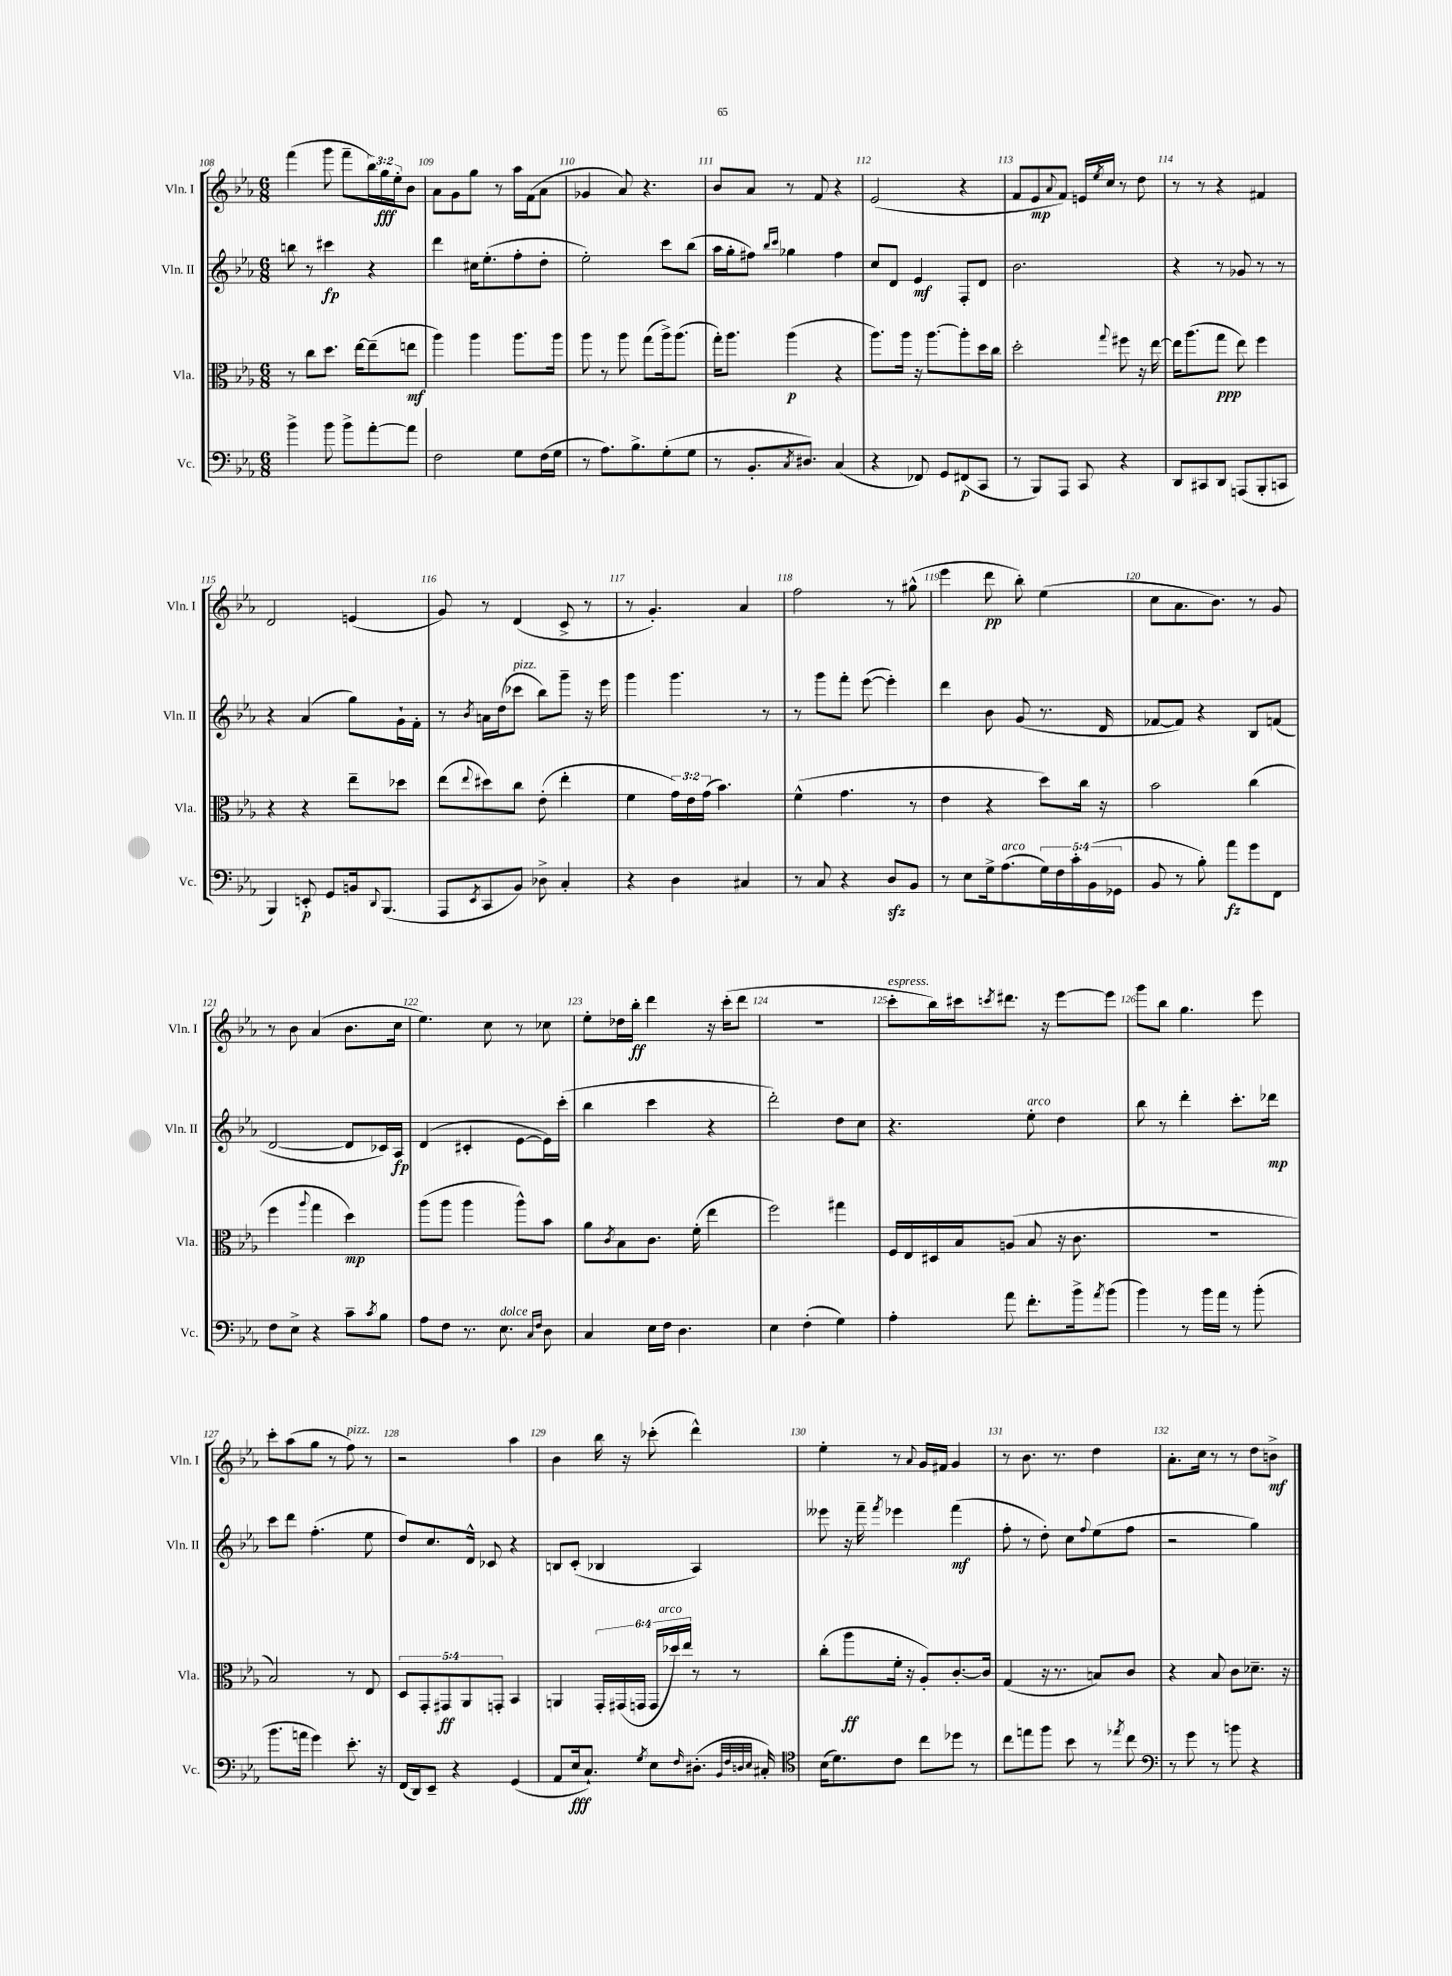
<<
\new StaffGroup <<
\new Staff = "s0" \with { instrumentName = "Vln. I" shortInstrumentName = "Vln. I" } {
    \clef treble \key ees \major \numericTimeSignature \time 6/8 \override Staff.TupletNumber.text = #tuplet-number::calc-fraction-text
    f'''4( g'''8 f'''8-- \tuplet 3/2 { bes''16) g''16\fff ees''16-. } bes'8 |
    aes'8 g'8 g''8 r8 aes''16 f'16( aes'8 |
    ges'4 aes'8) r4. |
    bes'8 aes'8 r8 f'8 r4 |
    ees'2( r4 |
    f'8 ees'8\mp \appoggiatura { aes'8 } f'8) e'16 \acciaccatura { ees''8 } c''16 r8 d''8 |
    r8 r8 r4 fis'4 |
    d'2 e'4( |
    g'8) r8 d'4( c'8-> r8 |
    r8 g'4.-.) aes'4 |
    f''2 r8 gis''8-^( |
    ees'''4 d'''8\pp bes''8-.) ees''4( |
    c''8 aes'8. bes'8.) r8 g'8 |
    r8 bes'8 aes'4( bes'8. c''16 |
    ees''4.) c''8 r8 ces''8 |
    ees''8-. des''16 bes''16-.\ff d'''4 r16 c'''16-.( d'''8 |
    R2. |
    c'''8-.^\markup { \italic "espress." } bes''16) cis'''16 \acciaccatura { c'''8 } dis'''8. r16 ees'''8~ ees'''8 |
    g'''8 bes''8 g''4. ees'''8 |
    c'''8-. aes''8( g''8 r8 f''8^\markup { \italic "pizz." }) r8 |
    r2 aes''4 |
    bes'4 bes''16 r16 ces'''8-.( d'''4-^) |
    ees''4-. r8 \appoggiatura { aes'8 } g'16 fis'16 g'4 |
    r8 bes'8. r8. d''4 |
    aes'8.-. c''16 r8 r8 d''8 b'8->\mf \bar "|." |
}
\new Staff = "s1" \with { instrumentName = "Vln. II" shortInstrumentName = "Vln. II" } {
    \clef treble \key ees \major \numericTimeSignature \time 6/8
    b''8 r8 cis'''4\fp r4 |
    d'''4 cis''16 ees''8.-.( f''8-. d''8-. |
    ees''2-.) c'''8 bes''8( |
    aes''16 g''16-. fis''8) \grace { bes''16 c'''16 } ges''4 fis''4 |
    c''8 d'8 ees'4\mf f8-. d'8 |
    bes'2. |
    r4 r8 ges'8 r8 r8 |
    r4 aes'4( g''8) g'16-! f'16-. |
    r8 \acciaccatura { bes'8 } a'16 d''16( ces'''8^\markup { \italic "pizz." } bes''8) g'''8-- r16 ees'''16 |
    g'''4 g'''4. r8 |
    r8 g'''8 f'''8-. ees'''8~( ees'''4-.) |
    d'''4 bes'8 g'8( r8. d'16 |
    fes'8~ fes'8) r4 bes8 f'8( |
    d'2~ d'8 ces'16) aes16\fp |
    d'4( cis'4-. ees'8~ ees'16) c'''16-.( |
    bes''4 c'''4 r4 |
    d'''2-.) d''8 c''8 |
    r4. ees''8-.^\markup { \italic "arco" } d''4 |
    bes''8 r8 d'''4-. c'''8.-. des'''16\mp |
    c'''8 d'''8 f''4.-.( ees''8 |
    d''8) c''8. d'16-^ ces'8 r4 |
    b8 c'8-.( bes4 aes4) |
    eeses'''8 r16 f'''16-- \acciaccatura { f'''8 } ees'''4 f'''4\mf( |
    f''8-. r8 d''8-.) c''8 \appoggiatura { f''8 } ees''8( f''8 |
    r2 g''4) \bar "|." |
}
\new Staff = "s2" \with { instrumentName = "Vla." shortInstrumentName = "Vla." } {
    \clef alto \key ees \major \numericTimeSignature \time 6/8 \override Staff.TupletNumber.text = #tuplet-number::calc-fraction-text
    r8 c''8 d''8. ees''16~ ees''8--( e''8\mf |
    aes''4) aes''4 aes''8. aes''16 |
    aes''8 r8 aes''8 g''8( aes''16->) aes''8.( |
    g''16-.) aes''8. aes''4\p( r4 |
    aes''8.) aes''16 r16 aes''8.~ aes''8-. d''16 c''16 |
    d''2-. \appoggiatura { g''8 } fis''8 r16 ees''16~ |
    ees''16 aes''8.( g''8\ppp ees''8) f''4 |
    r4 r4 ees''8-- des''8 |
    ees''8( \appoggiatura { ees''8 } dis''8) c''8 ees'8-.( ees''4-. |
    f'4 \tuplet 3/2 { g'16) ees'16 g'16( } bes'4.) |
    f'4-^( g'4. r8 |
    ees'4 r4 d''8) c''16 r16 |
    bes'2 c''4( |
    f''4 \appoggiatura { aes''8 } g''4 d''4\mp) |
    aes''8( aes''8 aes''4 aes''8-^) bes'8 |
    aes'8 \acciaccatura { c'8 } bes8 c'8. f'16-.( ees''4 |
    f''2) gis''4 |
    f16 ees16 dis16 bes16 a8( bes8 r16 c'8. |
    R2. |
    bes2) r8 ees8 |
    \tuplet 5/4 { d8 g,8-. gis,8\ff aes,8 g,8-. } bes,4 |
    a,4 \tuplet 6/4 { g,16-. gis,16( g,16 g,16 des''16^\markup { \italic "arco" }) ees''16 } r8 r8 |
    c''8-.( aes''8\ff f'16-. r16 aes8-.) c'8.~-. c'16 |
    g4( r16 r8. b8) c'8 |
    r4 bes8 c'8 des'8.-- r16 \bar "|." |
}
\new Staff = "s3" \with { instrumentName = "Vc." shortInstrumentName = "Vc." } {
    \clef bass \key ees \major \numericTimeSignature \time 6/8 \override Staff.TupletNumber.text = #tuplet-number::calc-fraction-text
    bes'4-> bes'8 bes'8-> aes'8~-. aes'8 |
    f2 g8 f16( g16 |
    r8 aes8.) bes8.-> g8-.( g8 |
    r8 bes,8.-. \acciaccatura { c8 } dis8.) c4( |
    r4 fes,8) g,8 fis,8\p( c,8 |
    r8 bes,,8) aes,,8 c,8 r4 |
    d,8 cis,8 d,8 a,,8( bes,,8-. c,8 |
    bes,,4) e,8-.\p g,8 b,16 \appoggiatura { d,8 } bes,,8.( |
    aes,,8 \acciaccatura { ees,8 } c,8 bes,8) des8-> c4-. |
    r4 d4 cis4 |
    r8 c8 r4 d8\sfz bes,8 |
    r8 ees8 g16-> aes8.^\markup { \italic "arco" }( \tuplet 5/4 { g16) f16 c'16-. bes,16( ges,16 } |
    bes,8 r8 bes8-.) aes'8\fz g'8 f,8 |
    f8 ees8-> r4 c'8-- \acciaccatura { c'8 } bes8 |
    aes8 f8 r8. ees8.^\markup { \italic "dolce" } \grace { c16 f16 } d8 |
    c4 ees16 f16 d4. |
    ees4 f4-.( g4) |
    aes4-. aes'8 f'8.-. bes'16-> \acciaccatura { aes'8 } bes'8( |
    bes'4) r8 bes'16 aes'16 r8 bes'8-.( |
    bes'8. a'16 g'4) ees'8.-. r16 |
    f,16( d,16) ees,8-- r4 g,4( |
    aes,8 ees16\fff c8.-!) \acciaccatura { g8 } ees8 \grace { f16 } dis8.-.( \grace { bes,32 f32 d32 ees32 } cis16-.) |
    \clef tenor bes16( d'8.) c'8 c''8 des''8 r8 |
    c''8 e''8 f''8 bes'8 r8 \acciaccatura { ees''8 } c''8 |
    \clef bass r8 g'8 r8 b'8 r4 \bar "|." |
}
>>
>>
\layout { \context { \Score currentBarNumber = #108 \override BarNumber.break-visibility = ##(#f #t #t) barNumberVisibility = #all-bar-numbers-visible } }
